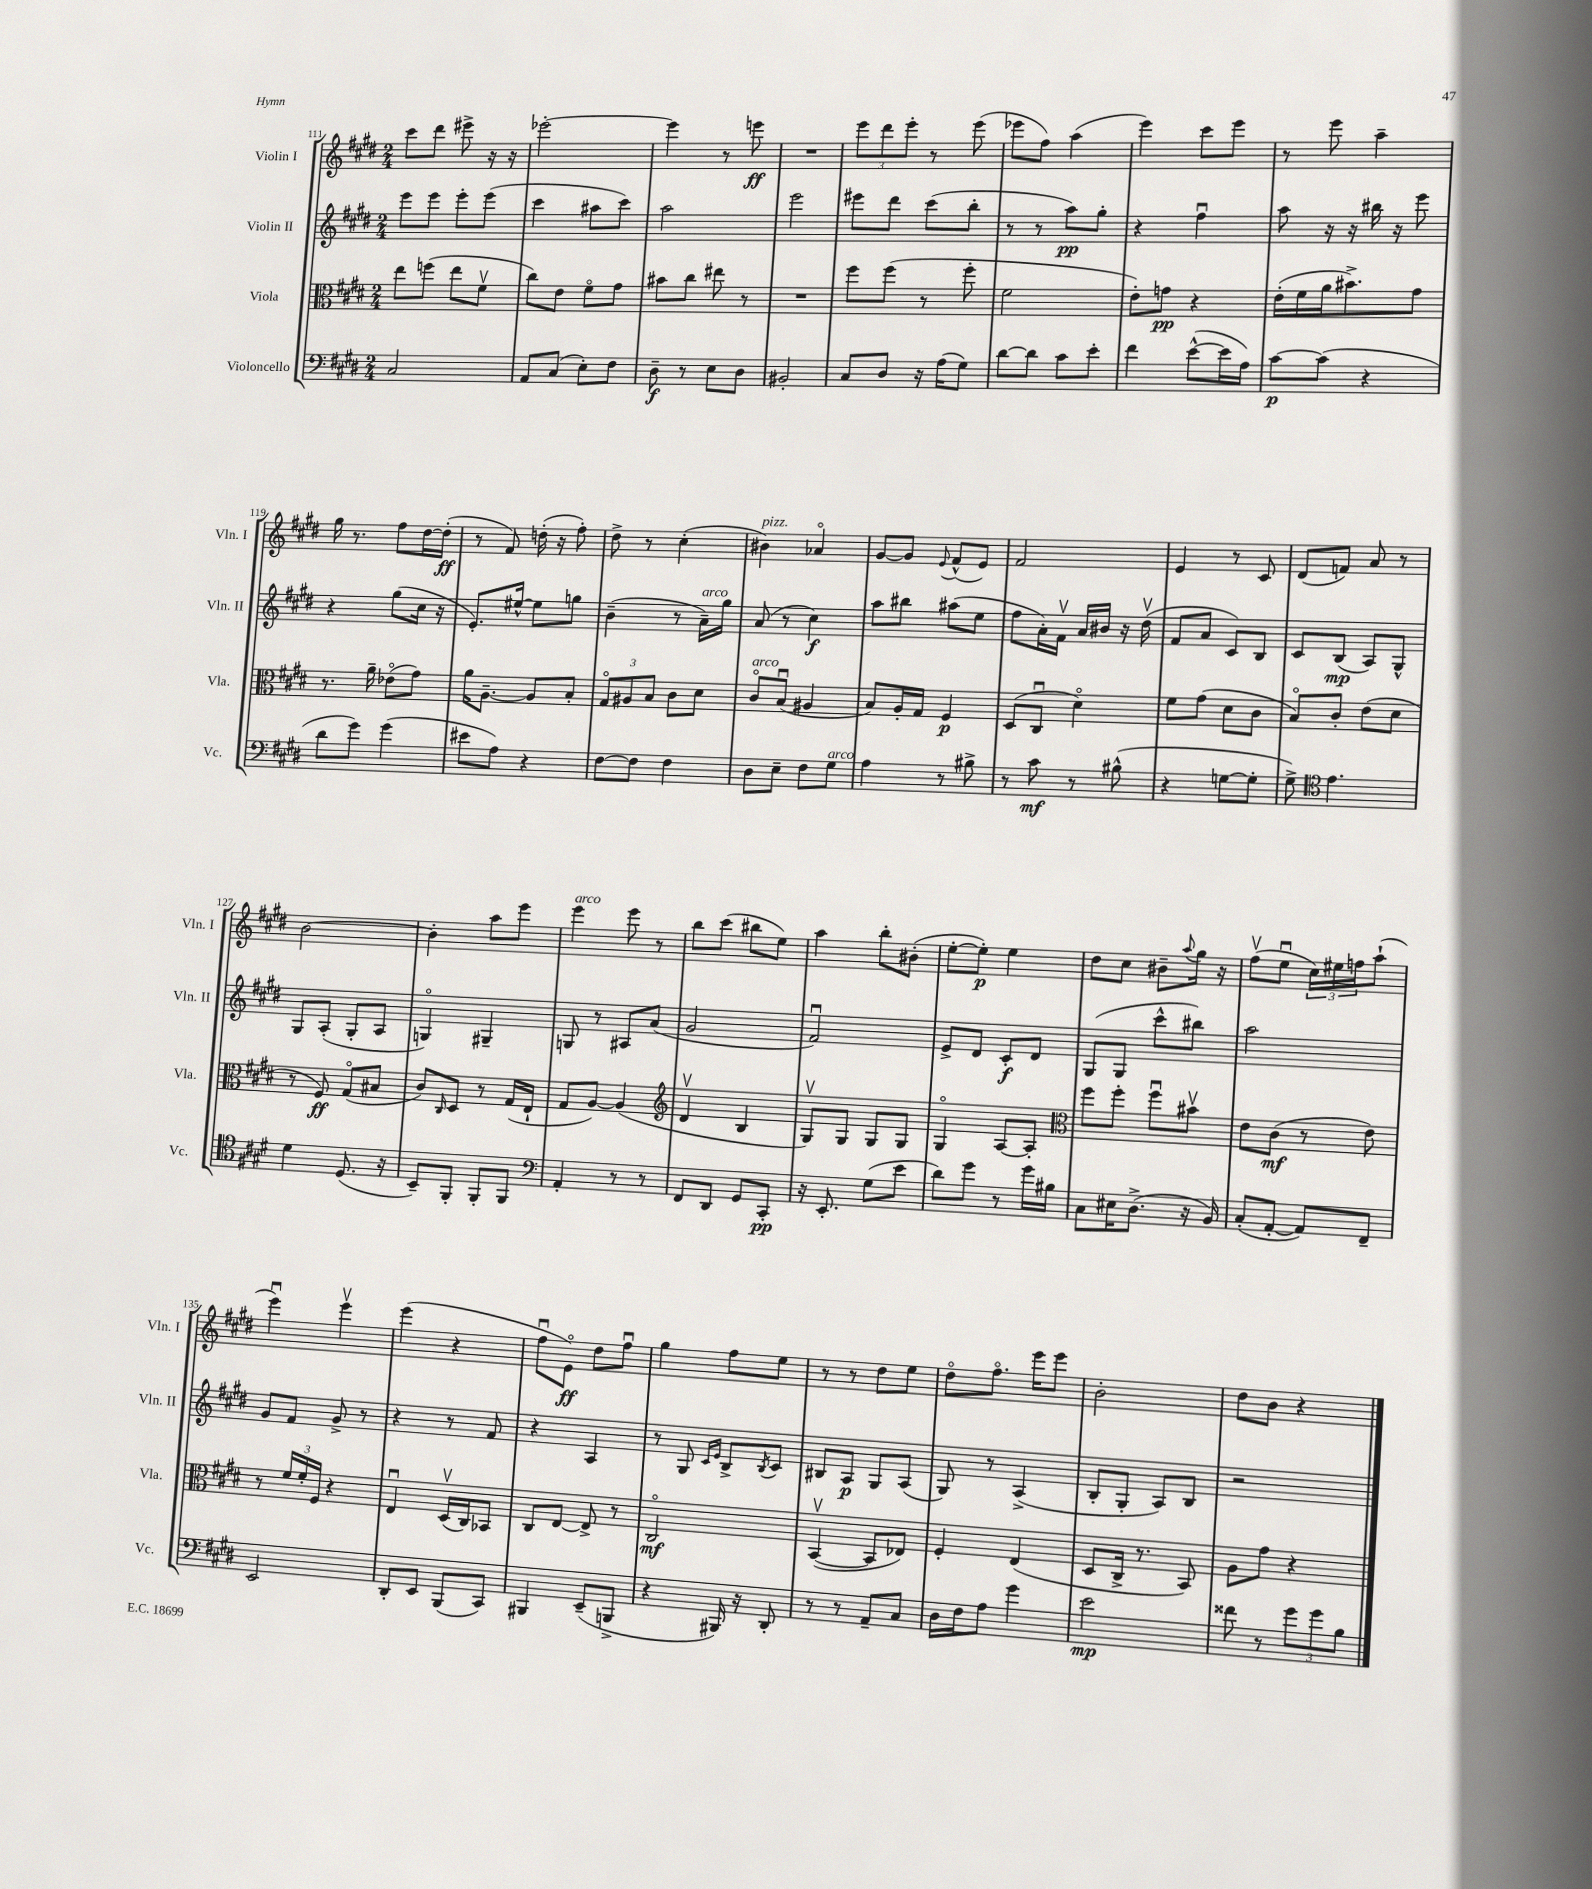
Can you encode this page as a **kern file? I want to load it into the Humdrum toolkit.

**kern	**dynam	**kern	**dynam	**kern	**dynam	**kern	**dynam
*part4	*part4	*part3	*part3	*part2	*part2	*part1	*part1
*staff4	*staff4	*staff3	*staff3	*staff2	*staff2	*staff1	*staff1
*I"Violoncello	*	*I"Viola	*	*I"Violin II	*	*I"Violin I	*
*I'Vc.	*	*I'Vla.	*	*I'Vln. II	*	*I'Vln. I	*
*clefF4	*	*clefC3	*	*clefG2	*	*clefG2	*
*k[f#c#g#d#]	*	*k[f#c#g#d#]	*	*k[f#c#g#d#]	*	*k[f#c#g#d#]	*
*M2/4	*	*M2/4	*	*M2/4	*	*M2/4	*
=111	=111	=111	=111	=111	=111	=111	=111
2C#/	.	8ee\L	.	8eee\L	.	8ccc#\L	.
.	.	(8ffn\J	.	8eee\J	.	8ddd#\J	.
.	.	8ee\L	.	8eee'\L	.	8eee#X^\	.
.	.	8f#v\J	.	(8eee\J	.	16r	.
.	.	.	.	.	.	16r	.
=112	=112	=112	=112	=112	=112	=112	=112
8AA/L	.	8cc#\L)	.	4ccc#\	.	[2eee-X'\	.
(8C#/J	.	8e\J	.	.	.	.	.
8E'\L)	.	8f#\L	.	8aa#X\L	.	.	.
8F#\J	.	8g#\J	.	8ccc#\J)	.	.	.
=113	=113	=113	=113	=113	=113	=113	=113
8D#~\	f	8b#X\L	.	2aa\	.	4eee-\]	.
8r	.	8cc#\J	.	.	.	.	.
8E\L	.	8ee#X\	.	.	.	8r	.
8D#\J	.	8r	.	.	.	8eeen\	ff
=114	=114	=114	=114	=114	=114	=114	=114
2BB#X'/	.	2r	.	2eee\	.	2r	.
=115	=115	=115	=115	=115	=115	=115	=115
8C#/L	.	8ff#\L	.	8eee#X\L	.	12eee\L	.
.	.	.	.	.	.	12ddd#\	.
8D#/J	.	(8ff#\J	.	8ddd#\J	.	.	.
.	.	.	.	.	.	12eee'\J	.
16r	.	8r	.	(8ccc#\L	.	8r	.
(16A\KL	.	.	.	.	.	.	.
8G#\J)	.	8ff#'\	.	8bb'\J	.	(8eee\	.
=116	=116	=116	=116	=116	=116	=116	=116
[8d#\L	.	2f#\	.	8r	.	8eee-X\L	.
8d#\J]	.	.	.	8r	.	8ff#\J)	.
8c#\L	.	.	.	8aa\L)	pp	(4aa\	.
8e'\J	.	.	.	8gg#'\J	.	.	.
=117	=117	=117	=117	=117	=117	=117	=117
4f#\	.	8e'\L)	.	4r	.	4eee\)	.
.	.	8gn\J	pp	.	.	.	.
([8e^^\L	.	4r	.	4ff#u\	.	8ccc#\L	.
16e\L]	.	.	.	.	.	8eee\J	.
16A\JJ)	.	.	.	.	.	.	.
=118	=118	=118	=118	=118	=118	=118	=118
[8c#\L	p	(16e'\LL	.	8aa\	.	8r	.
.	.	16f#\	.	.	.	.	.
(8c#\J]	.	16a\J	.	16r	.	8eee\	.
.	.	8.b#X^\)	.	16r	.	.	.
4r	.	.	.	16bb#X\	.	4aa~\	.
.	.	.	.	16r	.	.	.
.	.	8g#\J	.	8eee\	.	.	.
!!LO:LB:g=z
=119	=119	=119	=119	=119	=119	=119	=119
8d#\L	.	8.r	.	4r	.	16gg#\	.
.	.	.	.	.	.	8.r	.
8g#\J)	.	.	.	.	.	.	.
.	.	16a~\	.	.	.	.	.
(4g#\	.	(8e-X\L	.	(8gg#\L	.	8ff#\L	.
.	.	8g#\J)	.	16cc#\Jk	.	[16dd#\L	.
.	.	.	.	16r	.	(16dd#'\JJ]	ff
=120	=120	=120	=120	=120	=120	=120	=120
8e#X\L	.	16a\KL	.	8.e'/L)	.	8r	.
.	.	[8.A~\J	.	.	.	.	.
8A\J)	.	.	.	.	.	8f#/)	.
.	.	.	.	[16ee#X^^/Jk	.	.	.
4r	.	8A/L]	.	8ee#\L]	.	(16ddn'\	.
.	.	.	.	.	.	16r	.
.	.	8B'/J	.	8ggn\J	.	8ff#'\)	.
=121	=121	=121	=121	=121	=121	=121	=121
[8F#\L	.	12G#/L	.	(4b~\	.	8dd#^\	.
.	.	12A#X/	.	.	.	.	.
8F#\J]	.	.	.	.	.	8r	.
.	.	12B/J	.	.	.	.	.
4F#\	.	8c#\L	.	8r	.	(4cc#'\	.
!	!	!	!	!LO:TX:a:i:t=arco	!	!	!
.	.	8d#\J	.	16a~\LL)	.	.	.
.	.	.	.	16gg#\JJ	.	.	.
=122	=122	=122	=122	=122	=122	=122	=122
!	!	!	!	!	!	!LO:TX:a:i:t=pizz.	!
!	!	!LO:TX:a:i:t=arco	!	!	!	!	!
8D#\L	.	8c#/L	.	(8a/	.	4b#X\)	.
8E~\J	.	(8Bu/J	.	8r	.	.	.
8F#\L	.	4A#X/	.	4cc#\)	f	4a-X/	.
!LO:TX:a:i:t=arco	!	!	!	!	!	!	!
8G#\J	.	.	.	.	.	.	.
=123	=123	=123	=123	=123	=123	=123	=123
4A\	.	8B/L)	.	8aa\L	.	[8g#/L	.
.	.	16A'/L	.	8bb#X\J	.	8g#/J]	.
.	.	16G#/JJ	.	.	.	.	.
.	.	.	.	.	.	8qqe/	.
8r	.	4F#/	p	(8aa#X\L	.	(8f#^^/L	.
8B#X^\	.	.	.	8ee\J	.	8e/J)	.
=124	=124	=124	=124	=124	=124	=124	=124
8r	.	(8D#/L	.	8ff#\L	.	2f#/	.
8c#\	mf	8C#u/J	.	16a'\L)	.	.	.
.	.	.	.	16f#v\JJ	.	.	.
8r	.	4d#\)	.	16a/LL	.	.	.
.	.	.	.	16b#X/JJ	.	.	.
(8B#X^^\	.	.	.	16r	.	.	.
.	.	.	.	(16dd#v\	.	.	.
=125	=125	=125	=125	=125	=125	=125	=125
4r	.	8f#\L	.	8f#/L	.	4e/	.
.	.	(8g#\J	.	8a/J	.	.	.
[8Gn\L	.	8d#\L	.	8c#/L)	.	8r	.
8G'\J]	.	8c#\J	.	8B/J	.	8c#/	.
=126	=126	=126	=126	=126	=126	=126	=126
8G#^\)	.	8B/L)	.	8c#/L	.	(8d#/L	.
*clefC4	*	*	*	*	*	*	*
4.e\	.	8c#'/J	.	(8B/J	mp	8fn/J)	.
.	.	(8e\L	.	8A/L)	.	8a/	.
.	.	8d#\J	.	8G#^^/J	.	8r	.
!!LO:LB:g=z
=127	=127	=127	=127	=127	=127	=127	=127
4d#\	.	8r	.	8G#/L	.	[2b\	.
.	.	8F#/)	ff	(8A'/J	.	.	.
(8.D#/	.	(8G#/L	.	8G#'/L	.	.	.
.	.	8B#X/J	.	8A/J	.	.	.
16r	.	.	.	.	.	.	.
=128	=128	=128	=128	=128	=128	=128	=128
8BB~/L)	.	8c#/L)	.	4Gn/)	.	4b'\]	.
.	.	16qqC#/	.	.	.	.	.
8FF#'/J	.	8D#/J	.	.	.	.	.
8FF#'/L	.	8r	.	4G#X~/	.	8aa\L	.
8FF#/J	.	(16G#/LL	.	.	.	8eee\J	.
.	.	16E`/JJ	.	.	.	.	.
=129	=129	=129	=129	=129	=129	=129	=129
*clefF4	*	*	*	*	*	*	*
!	!	!	!	!	!	!LO:TX:a:i:t=arco	!
4AA'/	.	8G#/L	.	8Gn/	.	4eee\	.
.	.	[8A/J)	.	8r	.	.	.
8r	.	(4A/]	.	8A#X/L	.	8eee\	.
8r	.	.	.	(8a/J	.	8r	.
=130	=130	=130	=130	=130	=130	=130	=130
*	*	*clefG2	*	*	*	*	*
8FF#/L	.	4d#v/	.	2g#/	.	8bb\L	.
8DD#/J	.	.	.	.	.	(8ccc#\J	.
8GG#/L	.	4B/	.	.	.	8bb#X\L	.
8CC#'/J	pp	.	.	.	.	8ee\J)	.
=131	=131	=131	=131	=131	=131	=131	=131
16r	.	8G#v/L)	.	2f#u/)	.	4aa\	.
8.EE'/	.	.	.	.	.	.	.
.	.	8G#/J	.	.	.	.	.
(8G#\L	.	8G#/L	.	.	.	8bb'\L	.
8e\J	.	8G#/J	.	.	.	(8b#X'\J	.
=132	=132	=132	=132	=132	=132	=132	=132
8d#\L)	.	4G#/	.	8e^/L	.	[8ee'\L	.
8g#\J	.	.	.	8d#/J	.	8ee'\J])	p
8r	.	[8A/L	.	8c#'/L	f	4ee\	.
16g#\LL	.	8A'/J]	.	8d#/J	.	.	.
16B#X\JJ	.	.	.	.	.	.	.
=133	=133	=133	=133	=133	=133	=133	=133
*	*	*clefC3	*	*	*	*	*
8C#\L	.	8ff#\L	.	(8G#/L	.	8dd#\L	.
16E#X\K	.	8ff#'\J	.	8G#/J	.	8cc#\J	.
(8.D#^\J	.	.	.	.	.	.	.
.	.	8ff#u\L	.	8ccc#^^\L	.	8b#X~\L	.
.	.	.	.	.	.	8qqaa/	.
16r	.	8b#Xv\J	.	8bb#X\J)	.	16gg#\Jk	.
16BB/)	.	.	.	.	.	16r	.
=134	=134	=134	=134	=134	=134	=134	=134
(8C#'/L	.	8e\L	.	2aa\	.	(8ff#v\L	.
[8AA'/J	.	(8c#\J	mf	.	.	8eeu\J	.
8AA/L])	.	8r	.	.	.	24cc#\LL)	.
.	.	.	.	.	.	24ee#X\	.
.	.	.	.	.	.	24ffn\J	.
8FF#~/J	.	8e\)	.	.	.	(8aa`\J	.
!!LO:LB:g=z
=135	=135	=135	=135	=135	=135	=135	=135
2EE/	.	8r	.	8g#/L	.	4eeeu\)	.
.	.	24f#/LL	.	8f#/J	.	.	.
.	.	24f#'/	.	.	.	.	.
.	.	24F#/JJ	.	.	.	.	.
.	.	4r	.	8g#^/	.	4eeev\	.
.	.	.	.	8r	.	.	.
=136	=136	=136	=136	=136	=136	=136	=136
8DD#'/L	.	4Eu/	.	4r	.	(4eee\	.
8EE/J	.	.	.	.	.	.	.
(8BBB/L	.	(16D#v/LL	.	8r	.	4r	.
.	.	16C#/J)	.	.	.	.	.
8CC#/J)	.	8BB-X/J	.	8f#/	.	.	.
=137	=137	=137	=137	=137	=137	=137	=137
4BBB#X/	.	8C#/L	.	4r	.	8ff#u\L	.
.	.	[8E/J	.	.	.	8e\J)	ff
(8EE~/L	.	8E^/]	.	4A/	.	8dd#\L	.
8BBBn^/J	.	8r	.	.	.	8ff#u\J	.
=138	=138	=138	=138	=138	=138	=138	=138
4r	.	2C#/	mf	8r	.	4gg#\	.
.	.	.	.	8G#/	.	.	.
.	.	.	.	16qqc#/LL	.	.	.
.	.	.	.	16qqe/JJ	.	.	.
16BBB#X/)	.	.	.	8B^/L	.	8ff#\L	.
16r	.	.	.	.	.	.	.
.	.	.	.	8qB/	.	.	.
8DD#'/	.	.	.	8c#/J	.	8ee\J	.
=139	=139	=139	=139	=139	=139	=139	=139
8r	.	([4BBv/	.	8B#X/L	.	8r	.
8r	.	.	.	8A/J	p	8r	.
8AA~/L	.	8BB/L]	.	8G#/L	.	8dd#\L	.
8C#/J	.	8E-X/J)	.	(8A/J	.	8ee\J	.
=140	=140	=140	=140	=140	=140	=140	=140
16D#\LL	.	4F#'/	.	8G#/)	.	8dd#\L	.
16F#\J	.	.	.	.	.	.	.
8A\J	.	.	.	8r	.	8.ff#\J	.
4g#\	.	(4E/	.	(4A^/	.	.	.
.	.	.	.	.	.	16eee\KL	.
.	.	.	.	.	.	8eee\J	.
=141	=141	=141	=141	=141	=141	=141	=141
2e\	mp	8D#/L	.	8B'/L	.	2b'\	.
.	.	16C#^/Jk	.	8G#'/J	.	.	.
.	.	8.r	.	.	.	.	.
.	.	.	.	8A/L)	.	.	.
.	.	8BB/)	.	8B/J	.	.	.
=142	=142	=142	=142	=142	=142	=142	=142
8f##X\	.	8A\L	.	2r	.	8dd#\L	.
8r	.	8g#\J	.	.	.	8b\J	.
12g#\L	.	4r	.	.	.	4r	.
12g#\	.	.	.	.	.	.	.
12B\J	.	.	.	.	.	.	.
==	==	==	==	==	==	==	==
*-	*-	*-	*-	*-	*-	*-	*-
